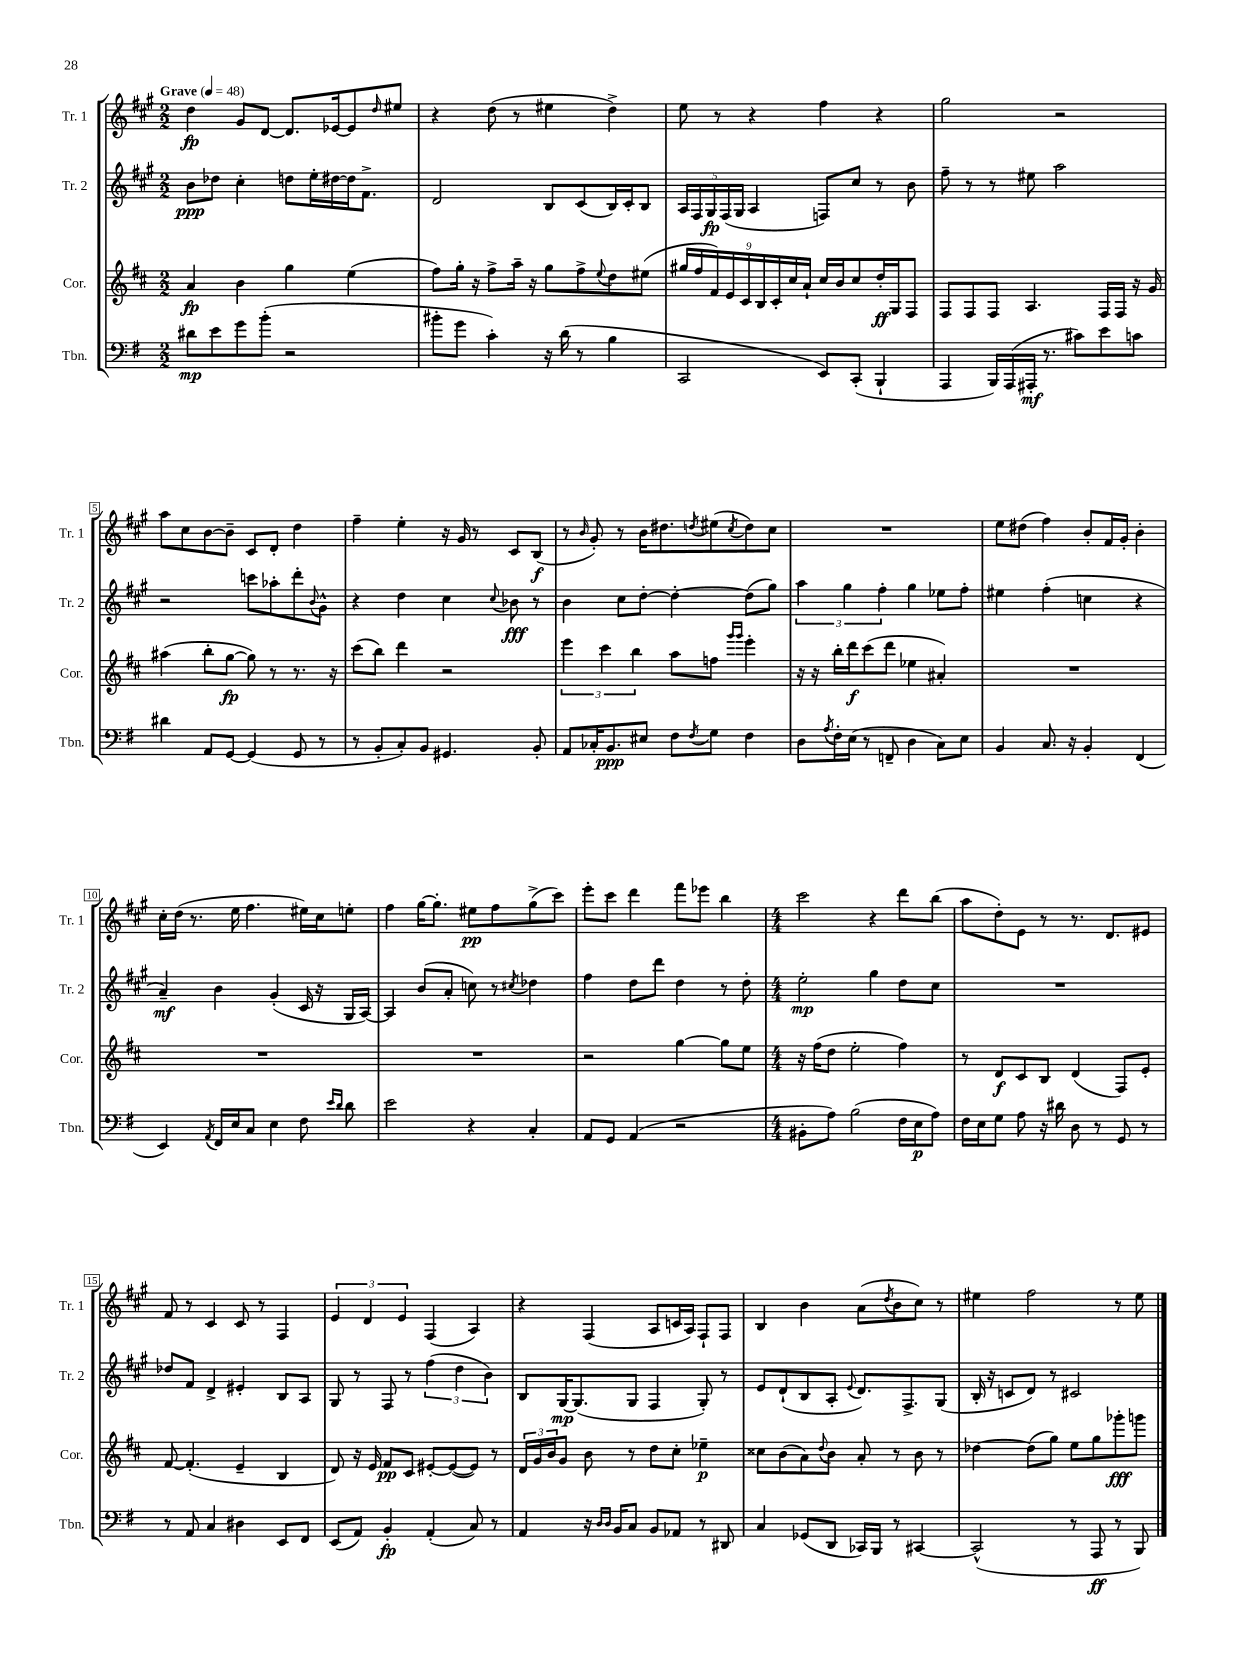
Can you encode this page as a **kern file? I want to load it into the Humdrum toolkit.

**kern	**kern	**kern	**kern
*staff4	*staff3	*staff2	*staff1
*clefF4	*clefG2	*clefG2	*clefG2
*k[f#]	*k[f#c#]	*k[f#c#g#]	*k[f#c#g#]
*M2/2	*M2/2	*M2/2	*M2/2
*MM48	*MM48	*MM48	*MM48
8d#\L	4a/	8b\L	4dd\
8e\	.	8dd-\J	.
8g\	4b\	4cc#'\	8g#/L
(8b'\J	.	.	[8d/J
2r	4gg\	8dd\L	8.d/]L
.	.	16ee'\L	.
.	.	[16dd#\	[16e-/k
.	(4ee\	16dd#\]J	8e-/]
.	.	8.f#^\J	.
.	.	.	16qqdd/
.	.	.	8ee#/J
=	=	=	=
8b#'\L	8ff#\L)	2d/	4r
8g\J	16gg'\Jk	.	.
.	16r	.	.
4c'\)	8ff#^\L	.	(8dd\
.	16aa~\Jk	.	8r
.	16r	.	.
16r	8gg\L	8B/L	4ee#\
(16d\	.	.	.
8r	8ff#^\	(8c#/	.
.	8qqee/	.	.
4B\	8dd\	16B/L)	4dd^\)
.	.	16c#'/J	.
.	(8ee#\J	8B/J	.
=	=	=	=
2CC/	18gg#/LL	20A/LL	8ee\
.	.	20F#/	.
.	18ff#/	.	.
.	.	20G#/	.
.	18f#/)	.	.
.	.	.	8r
.	.	(20F#/	.
.	18e/	.	.
.	.	20G#/JJ	.
.	18c#/	.	.
.	.	4A/	4r
.	18B/	.	.
.	18c#'/	.	.
.	18cc#/	.	.
.	18a`/JJ	.	.
8EE/L)	16cc#/LL	8F/L)	4ff#\
.	16b/J	.	.
(8CC'/J	8cc#/	8cc#/J	.
4BBB`/	16dd'/L	8r	4r
.	16G/J	.	.
.	8F#/J	8b\	.
=	=	=	=
4AAA/	8F#/L	8ff#~\	2gg#\
.	8F#/	8r	.
16BBB/LL)	8F#/J	8r	.
(16AAA/	.	.	.
16AAA#'/JJ	4.A/	8ee#\	.
8.r	.	.	.
.	.	2aa\	2r
8c#\L)	.	.	.
8e\	16F#/LL	.	.
.	16F#/JJ	.	.
8c\J	16r	.	.
.	16g/	.	.
=	=	=	=
4d#\	(4aa#\	2r	8aa\L
.	.	.	8cc#\
8AA/L	8bb'\L	.	[8b\
[8GG/J	[8gg\J	.	8b~\]J
(4GG/]	8gg\])	8ccc\L	8c#/L
.	8r	8aa-'\	8d'/J
8GG/	8.r	8ddd'\	4dd\
.	.	8qqb/	.
8r	.	8g#^^\J	.
.	16r	.	.
=	=	=	=
8r	(8ccc#\L	4r	4ff#~\
8BB'/L	8bb\J)	.	.
8C'/)	4ddd\	4dd\	4ee'\
8BB/J	.	.	.
4.GG#/	2r	4cc#\	16r
.	.	.	16g#/
.	.	.	8r
.	.	8qqcc#/	.
.	.	8b-\	8c#/L
8BB'/	.	8r	(8B/J
=	=	=	=
8AA/L	6eee\	4b\	8r
.	.	.	16qqb/
16C-'/K	.	.	8g#'/)
.	6ccc#\	.	.
8.BB/	.	.	.
.	.	8cc#\L	8r
.	6bb\	.	.
8E#/J	.	[8dd'\J	16b\LK
.	.	.	8.dd#\
8F#\L	8aa\L	4dd'\_	.
8qF#/	.	.	8qdd/
8G\J	8ff\J	.	(8ee#\
.	16qqggg/LL	.	.
.	16qqggg/JJ	.	8qcc#/
4F#\	4eee'\	(8dd\]L	8dd\)
.	.	8gg#\J)	8cc#\J
=	=	=	=
8D\L	16r	6aa\	1r
.	16r	.	.
8qA/	.	.	.
16F#'\L	16bb'\LL	.	.
.	.	6gg#\	.
(16E\JJ	16ddd\J	.	.
8r	(8ccc#\	.	.
.	.	6ff#'\	.
8FF~/	8ddd\J	.	.
4D\	4ee-\	4gg#\	.
8C\L)	4a#'/)	8ee-\L	.
8E\J	.	8ff#'\J	.
=	=	=	=
4BB/	1r	4ee#\	8ee\L
.	.	.	(8dd#\J
8.C/	.	(4ff#'\	4ff#\)
16r	.	.	.
4BB'/	.	4cc\	8b'/L
.	.	.	16f#/L
.	.	.	16g#'/JJ
(4FF#/	.	4r	4b'\
=	=	=	=
4EE/)	1r	4a~/)	16cc#'\LL
.	.	.	(16dd\JJ
.	.	.	8.r
8qAA/	.	.	.
16FF#/LL	.	4b\	.
16E/J	.	.	16ee\
8C/J	.	.	4.ff#\
4E\	.	(4g#'/	.
8F#\	.	16c#/	16ee#\LL)
.	.	16r	16cc#\J
16qqe/LL	.	.	.
16qqd/JJ	.	.	.
8d\	.	16G#/LL	8ee'\J
.	.	[16A/JJ)	.
=	=	=	=
2e\	1r	4A/]	4ff#\
.	.	(8b/L	[16gg#\LK
.	.	.	8.gg#'\]J
.	.	8a'/J	.
4r	.	8cc\)	8ee#\L
.	.	8r	8ff#\
.	.	8qcc#/	.
4C'/	.	4dd-\	(8gg#^\
.	.	.	8ccc#\J)
=	=	=	=
8AA/L	2r	4ff#\	8eee'\L
8GG/J	.	.	8ccc#\J
(4AA/	.	8dd\L	4ddd\
.	.	8ddd\J	.
2r	[4gg\	4dd\	8fff#\L
.	.	.	8eee-\J
.	8gg\]L	8r	4bb\
.	8ee\J	8dd'\	.
=	=	=	=
*M4/4	*M4/4	*M4/4	*M4/4
8BB#'\L	16r	2ee'\	2ccc#\
.	(16ff#\LK	.	.
8A\J)	8dd\J	.	.
(2B\	2ee'\	.	.
.	.	4gg#\	4r
16F#\LL	4ff#\)	8dd\L	8ddd\L
16E\J	.	.	.
8A\J)	.	8cc#\J	(8bb\J
=	=	=	=
16F#\LL	8r	1r	8aa\L
16E\J	.	.	.
8G\J	8d/L	.	8dd'\)
8A\	8c#/	.	8e\J
16r	8B/J	.	8r
16d#\	.	.	.
8D\	(4d/	.	8.r
8r	.	.	.
.	.	.	8.d/L
8GG/	8F#/L)	.	.
8r	8e'/J	.	8e#/J
=	=	=	=
8r	[8f#/	8dd-/L	8f#/
8AA/	(4.f#'/]	8f#/J	8r
4C/	.	4d^/	4c#/
4D#\	4e~/	4e#'/	8c#/
.	.	.	8r
8EE/L	4B/	8B/L	4F#/
8FF#/J	.	8A/J	.
=	=	=	=
(8EE/L	8d/)	8G#/	6e/
8AA/J)	16r	8r	.
.	.	.	6d/
.	16e/	.	.
4BB'/	8f#/L	8F#/	.
.	.	.	6e/
.	8c#/J	8r	.
(4AA'/	[8e#'/L	(6ff#\	(4F#/
.	(8e#/_	.	.
.	.	6dd\	.
8C/)	8e#/]J)	.	4A/)
.	.	6b\)	.
8r	8r	.	.
=	=	=	=
4AA/	24d/LL	8B/L	4r
.	24g/	.	.
.	24b/J	.	.
.	8g/J	[16G#/K	.
.	.	(8.G#/]	.
16r	8b\	.	(4F#/
16qqD/LL	.	.	.
16qqD/JJ	.	.	.
16BB/LK	.	.	.
8C/J	8r	8G#/J	.
8BB/L	8dd\L	4F#/	8A/L
8AA-/J	8cc#'\J	.	16c/L
.	.	.	16A/JJ)
8r	4ee-~\	8G#'/)	8F#`/L
8DD#/	.	8r	8F#/J
=	=	=	=
4C/	8cc##\L	8e/L	4B/
.	(8b\	(8d`/	.
(8GG-/L	8a\)	8B/	4b\
.	8qqdd/	.	.
8DD/J	8b\J	8A'/J	.
.	.	8qqe/	.
16CC-/LL)	8a'/	8.d/L)	(8a\L
16BBB/JJ	.	.	.
.	.	.	8qdd/
8r	8r	.	8b\
.	.	8.F#^/	.
[4CC#/	8b\	.	8cc#\J)
.	8r	(8G#/J	8r
=	=	=	=
(2CC#^^/]	[4dd-\	16B'/	4ee#\
.	.	16r	.
.	.	8c/L	.
.	(8dd-\]L	8d/J)	2ff#\
.	8gg\J)	8r	.
8r	8ee\L	2c#/	.
8AAA/	8gg\	.	.
8r	8ggg-'\	.	8r
8BBB/)	8ggg\J	.	8ee#\
==	==	==	==
*-	*-	*-	*-
